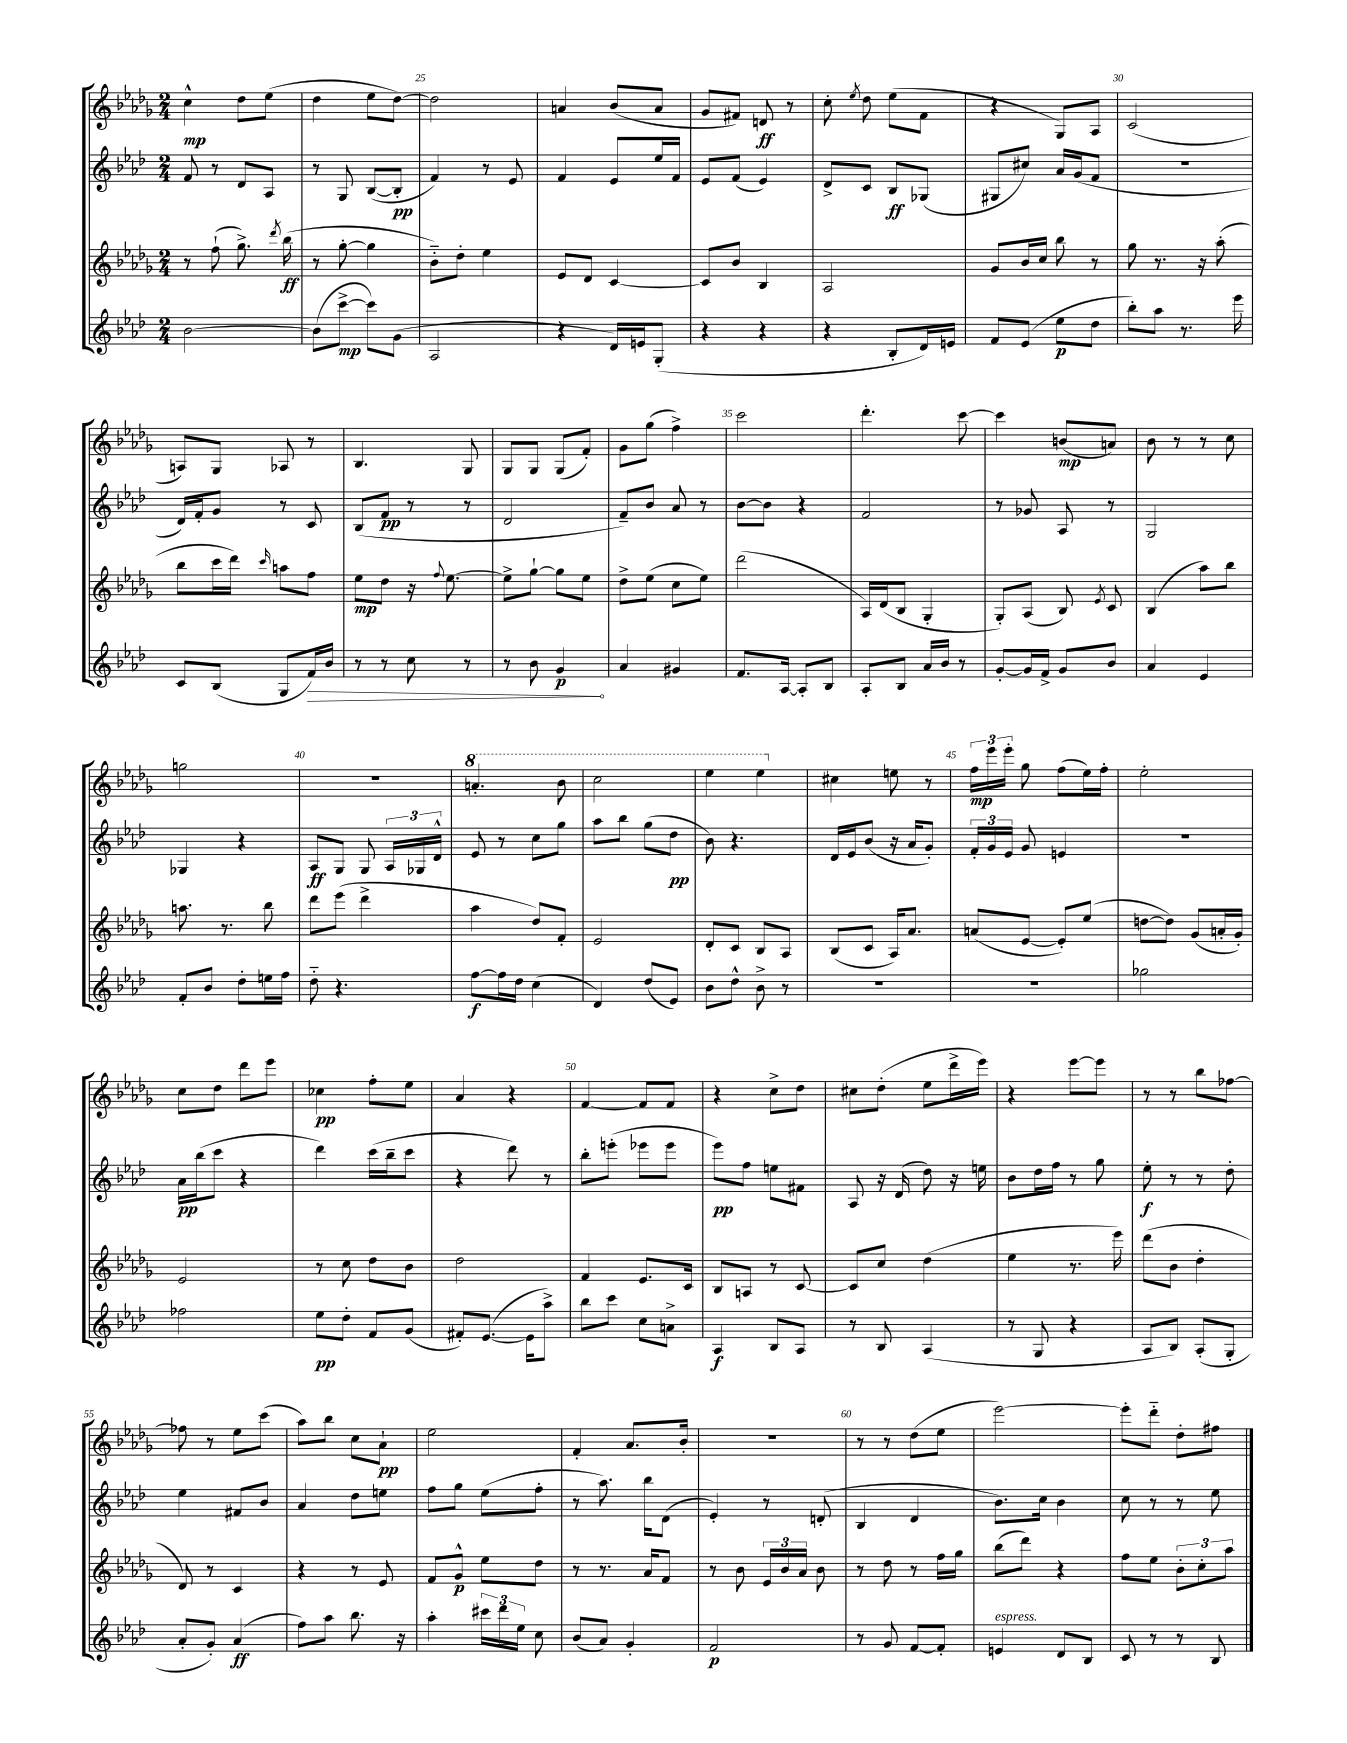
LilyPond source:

<<
\new StaffGroup <<
\new Staff = "s0" {
    \clef treble \key des \major \numericTimeSignature \time 2/4
    \autoBeamOff c''4-^\mp des''8[ ees''8]( |
    des''4 ees''8[ des''8]~) |
    des''2 |
    a'4 bes'8[( a'8] |
    ges'8[ fis'8]) d'8\ff r8 |
    c''8-. \acciaccatura { ees''8 } des''8 ees''8[( f'8] |
    r4 ges8[) aes8] |
    c'2( |
    a8[) ges8] aes8 r8 |
    bes4. ges8 |
    ges8[ ges8] ges8[( f'8]-.) |
    ges'8[ ges''8]( f''4->) |
    c'''2 |
    des'''4.-. c'''8~ |
    c'''4 b'8[\mp( a'8]) |
    bes'8 r8 r8 c''8 |
    g''2 |
    R2 |
    \ottava #1 a''4.-. bes''8 |
    c'''2 |
    ees'''4 ees'''4 \ottava #0 |
    cis''4 e''8 r8 |
    \tuplet 3/2 { f''16[\mp ees'''16 ees'''16]-. } ges''8 f''8[( ees''16) f''16]-. |
    ees''2-. |
    c''8[ des''8] des'''8[ ees'''8] |
    ces''4\pp f''8[-. ees''8] |
    aes'4 r4 |
    f'4~ f'8[ f'8] |
    r4 c''8[-> des''8] |
    cis''8[ des''8]-.( ees''8[ des'''16-> ees'''16]) |
    r4 ees'''8[~ ees'''8] |
    r8 r8 bes''8[ fes''8]~ |
    fes''8 r8 ees''8[ c'''8]( |
    aes''8[) bes''8] c''8[ aes'8]-!\pp |
    ees''2 |
    f'4-. aes'8.[ bes'16]-. |
    R2 |
    r8 r8 des''8[( ees''8] |
    ees'''2~) |
    ees'''8[-. des'''8]-_ des''8[-. fis''8] \bar "|." |
}
\new Staff = "s1" {
    \clef treble \key aes \major \numericTimeSignature \time 2/4
    \autoBeamOff f'8 r8 des'8[ aes8] |
    r8 g8 bes8[~( bes8]-.\pp |
    f'4) r8 ees'8 |
    f'4 ees'8[ ees''16 f'16] |
    ees'8[ f'8]( ees'4) |
    des'8[-> c'8] bes8[\ff ges8]( |
    gis8[ cis''8]) aes'16[ g'16( f'8] |
    r2 |
    des'16[) f'16-. g'8] r8 c'8 |
    bes8[( f'8]\pp r8 r8 |
    des'2 |
    f'8[--) bes'8] aes'8 r8 |
    bes'8[~ bes'8] r4 |
    f'2 |
    r8 ges'8 aes8 r8 |
    g2 |
    ges4 r4 |
    aes8[\ff g8] g8 \tuplet 3/2 { aes16[ ges16 des'16]-^ } |
    ees'8 r8 c''8[ g''8] |
    aes''8[ bes''8] g''8[( des''8]\pp |
    bes'8) r4. |
    des'16[ ees'16 bes'8]( r16 aes'16[ g'8]-.) |
    \tuplet 3/2 { f'16[-. g'16 ees'16] } g'8 e'4 |
    r2 |
    aes'16[\pp bes''16( c'''8] r4 |
    des'''4) c'''16[( bes''16-- c'''8] |
    r4 des'''8) r8 |
    bes''8[-. e'''8]-.( ees'''8[ ees'''8] |
    ees'''8[\pp) f''8] e''8[ fis'8] |
    aes8 r16 des'16( des''8) r16 e''16 |
    bes'8[ des''16 f''16] r8 g''8 |
    ees''8-.\f r8 r8 des''8-. |
    ees''4 fis'8[ bes'8] |
    aes'4 des''8[ e''8] |
    f''8[ g''8] ees''8[( f''8]-. |
    r8 aes''8.) bes''16[ des'8]( |
    ees'4-.) r8 d'8-.( |
    bes4 des'4 |
    bes'8.[) c''16] bes'4 |
    c''8 r8 r8 ees''8 \bar "|." |
}
\new Staff = "s2" {
    \clef treble \key des \major \numericTimeSignature \time 2/4
    \autoBeamOff r8 f''8-!( ges''8.->) \acciaccatura { des'''8 } bes''16\ff( |
    r8 ges''8~-. ges''4 |
    bes'8[-_) des''8]-. ees''4 |
    ees'8[ des'8] c'4~ |
    c'8[ bes'8] bes4 |
    aes2 |
    ges'8[ bes'16 c''16] bes''8 r8 |
    ges''8 r8. r16 aes''8-.( |
    bes''8[ c'''16 des'''16]) \grace { c'''16 } a''8[ f''8] |
    ees''8[\mp des''8] r16 \appoggiatura { f''8 } ees''8.~ |
    ees''8[-> ges''8]~-! ges''8[ ees''8] |
    des''8[-> ees''8]( c''8[ ees''8]) |
    des'''2( |
    aes16[) des'16( bes8] ges4-. |
    ges8[-.) aes8]( bes8) \acciaccatura { ees'8 } c'8 |
    bes4( aes''8[) bes''8] |
    a''8. r8. bes''8 |
    des'''8[ ees'''8]( des'''4-> |
    aes''4 des''8[) f'8]-. |
    ees'2 |
    des'8[-. c'8] bes8[ aes8] |
    bes8[( c'8] aes16[) aes'8.] |
    a'8[( ees'8]~ ees'8[-.) ees''8]( |
    d''8[~ d''8]) ges'8[( a'16-. ges'16]-.) |
    ees'2 |
    r8 c''8 des''8[ bes'8] |
    des''2 |
    f'4 ees'8.[ c'16] |
    bes8[ a8] r8 c'8~ |
    c'8[ c''8] des''4( |
    ees''4 r8. ees'''16) |
    des'''8[( bes'8] des''4-. |
    des'8) r8 c'4 |
    r4 r8 ees'8 |
    f'8[ ges'8]-^\p ees''8[ des''8] |
    r8 r8. aes'16[ f'8] |
    r8 bes'8 \tuplet 3/2 { ees'16[ bes'16 aes'16] } bes'8 |
    r8 des''8 r8 f''16[ ges''16] |
    bes''8[( des'''8]) r4 |
    f''8[ ees''8] \tuplet 3/2 { bes'8[-. c''8-. aes''8] } \bar "|." |
}
\new Staff = "s3" {
    \clef treble \key aes \major \numericTimeSignature \time 2/4
    \autoBeamOff bes'2~ |
    bes'8[( c'''8]~->\mp c'''8[) g'8]( |
    aes2 |
    r4 des'16[) e'16 g8]-.( |
    r4 r4 |
    r4 bes8[-. des'16) e'16] |
    f'8[ ees'8]( ees''8[\p des''8] |
    bes''8[-.) aes''8] r8. ees'''16 |
    c'8[ bes8]( g8[ \once \override Hairpin.circled-tip = ##t f'16\>) bes'16] |
    r8 r8 c''8 r8 |
    r8 bes'8 g'4\p\! |
    aes'4 gis'4 |
    f'8.[ aes16]~ aes8[-. bes8] |
    aes8[-. bes8] aes'16[ bes'16] r8 |
    g'8[~-. g'16 f'16]-> g'8[ bes'8] |
    aes'4 ees'4 |
    f'8[-. bes'8] des''8[-. e''16 f''16] |
    des''8-_ r4. |
    f''8[~\f f''16 des''16] c''4( |
    des'4) des''8[( ees'8]) |
    bes'8[ des''8]-^ bes'8-> r8 |
    R2 |
    R2 |
    ges''2 |
    fes''2 |
    ees''8[\pp des''8]-. f'8[ g'8]( |
    fis'8[-.) ees'8.]~( ees'16[ aes''8]->) |
    bes''8[ c'''8] c''8[ a'8]-> |
    aes4\f bes8[ aes8] |
    r8 bes8 aes4( |
    r8 g8 r4 |
    aes8[ bes8]) aes8[-.( g8]-. |
    aes'8[-. g'8]-.) aes'4\ff( |
    f''8[) aes''8] bes''8. r16 |
    aes''4-. \tuplet 3/2 { cis'''16[ des'''16 ees''16] } c''8 |
    bes'8[( aes'8]) g'4-. |
    f'2\p |
    r8 g'8 f'8[~ f'8]-. |
    e'4^\markup { \italic "espress." } des'8[ bes8] |
    c'8 r8 r8 bes8 \bar "|." |
}
>>
>>
\layout { \context { \Score currentBarNumber = #23 \override BarNumber.break-visibility = ##(#f #t #t) barNumberVisibility = #(every-nth-bar-number-visible 5) } }
